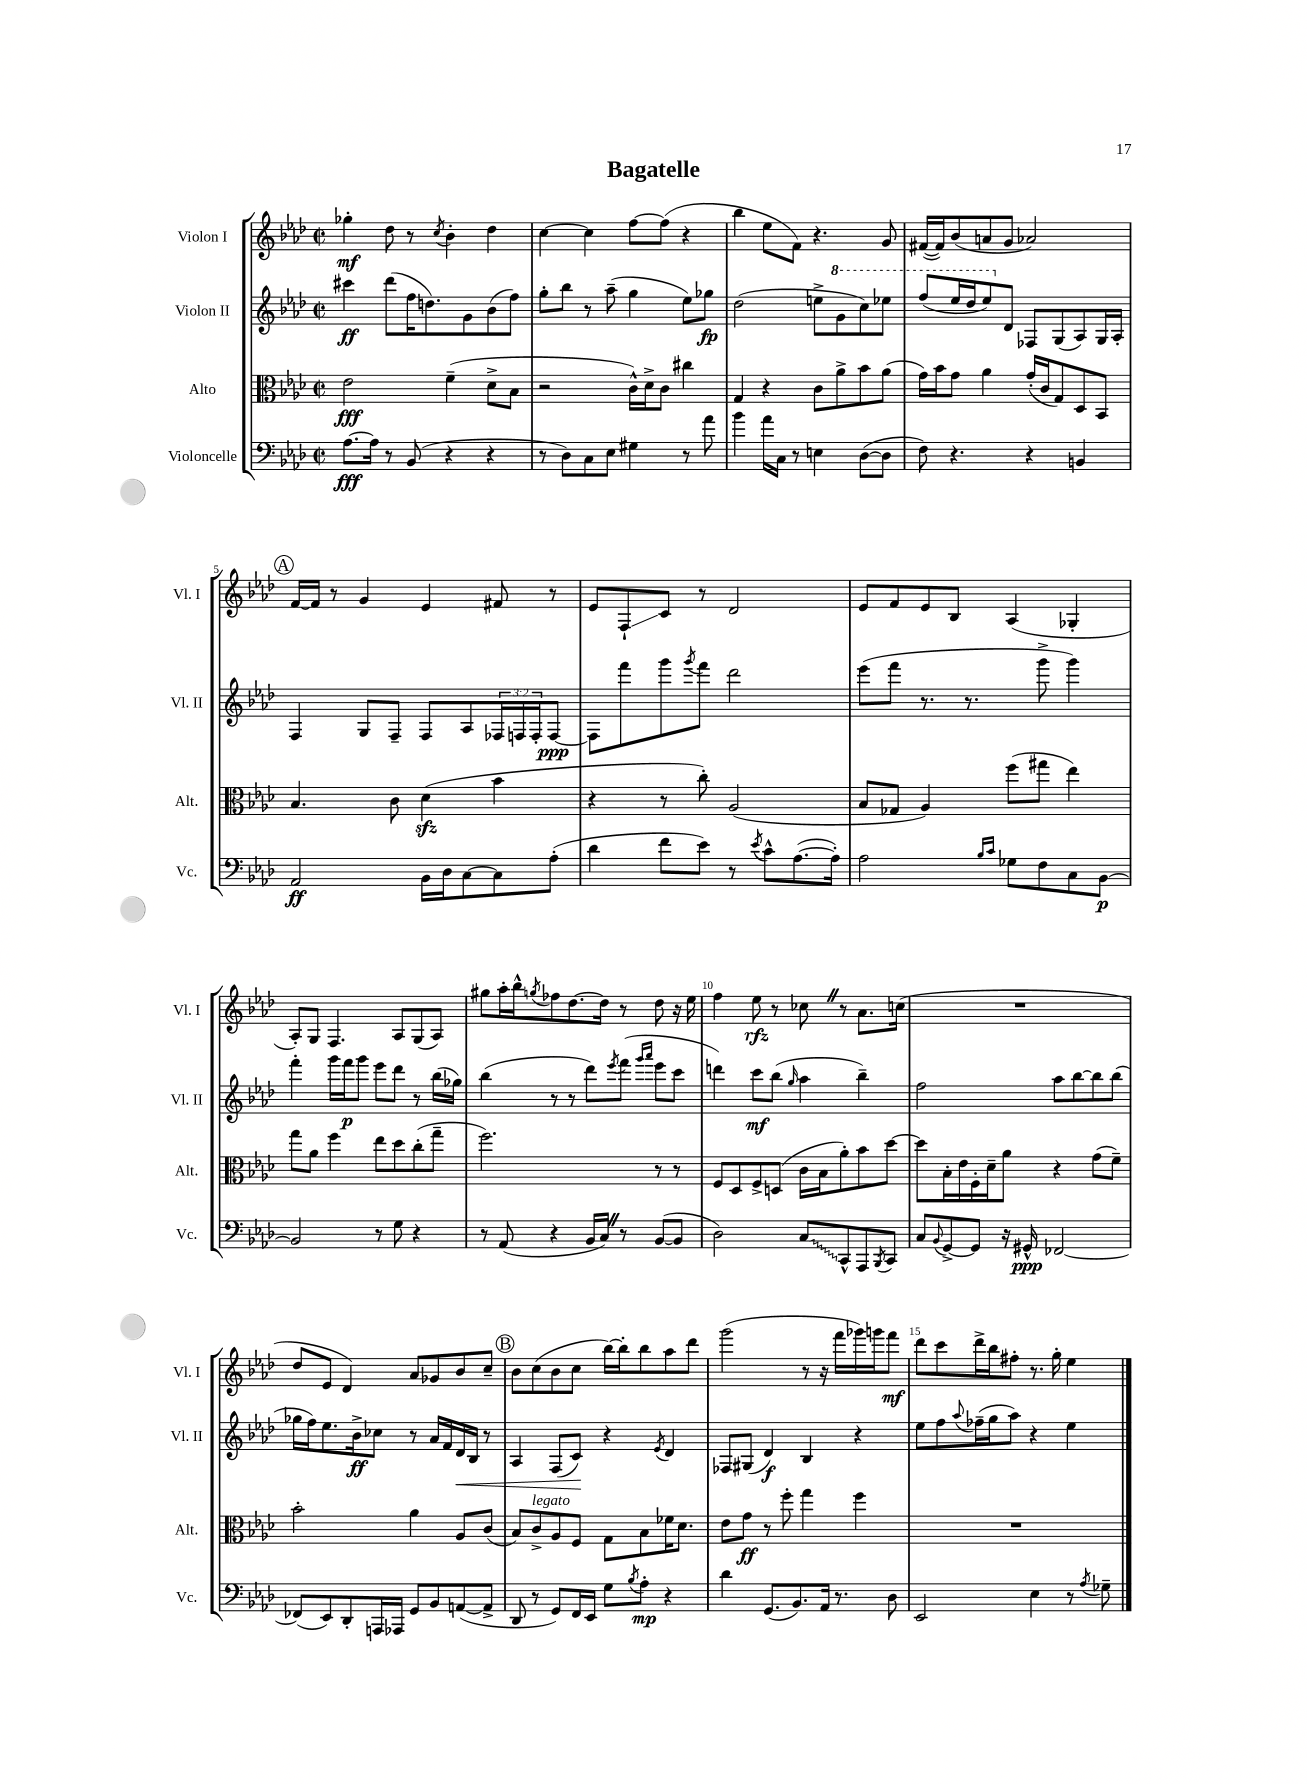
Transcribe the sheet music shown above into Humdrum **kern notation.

**kern	**kern	**kern	**kern
*staff4	*staff3	*staff2	*staff1
*clefF4	*clefC3	*clefG2	*clefG2
*k[b-e-a-d-]	*k[b-e-a-d-]	*k[b-e-a-d-]	*k[b-e-a-d-]
*M2/2	*M2/2	*M2/2	*M2/2
*met(c|)	*met(c|)	*met(c|)	*met(c|)
[8.A-\L	2e-\	4ccc#\	4gg-'\
16A-\]Jk	.	.	.
8r	.	(8ddd-\L	8dd-\
(8BB-/	.	16ff\K	8r
.	.	8.dd\)	.
.	.	.	8qcc/
4r	(4f~\	.	4b-'\
.	.	8g\	.
4r	8d-^\L	(8b-\	4dd-\
.	8B-\J	8ff\J)	.
=	=	=	=
8r	2r	8gg'\L	[4cc\
8D-\L)	.	8bb-\J	.
8C\	.	8r	4cc\]
8E-\J	.	(8aa-~\	.
4G#\	16c^^\LL)	4gg\	[8ff\L
.	16d-^\J	.	.
.	8c\J	.	(8ff\]J
8r	4cc#\	8ee-\L)	4r
8a-\	.	8gg-\J	.
=	=	=	=
4b-\	4G/	(2dd-\	4bb-\
16a-\LL	4r	.	8ee-\L
16C\JJ	.	.	.
8r	.	.	8f\J)
4E\	8c\L	8ee^\L	4.r
.	8a-^\	8gg\	.
([8D-\L	8b-\	8ccc\)	.
8D-\]J	(8a-\J	8eee-\J	8g/
=	=	=	=
8F\)	16g\LL)	(8fff/L	([16f#/LL
.	16b-\J	.	16f#/]J)
4.r	8g\J	16eee-/L	(8b-/
.	.	16ddd-/J	.
.	4a-\	8eee-/)	8a/
.	.	8d-/J	8g/J
4r	(16g'/LL	8F-/L	2a-/)
.	16c/J	.	.
.	8G/)	(8G/	.
4BB/	8D-/	8A-/)	.
.	8BB-/J	16G/L	.
.	.	16A-'/JJ	.
=	=	=	=
2AA-/	4.B-/	4F/	[16f/LL
.	.	.	16f/]JJ
.	.	.	8r
.	.	8G/L	4g/
.	8c\	8F~/J	.
16BB-\LL	(4d-\	8F/L	4e-/
16D-\J	.	.	.
[8C\	.	8A-/	.
8C\]	4b-\	24F-/L	8f#/
.	.	24F/	.
.	.	24F'/J	.
(8A-'\J	.	[8F/J	8r
=	=	=	=
4d-\	4r	8F\]L	8e-/L
.	.	8fff\	8F`/
8f\L	8r	8ggg\	8c/J
.	.	8qggg/	.
8e-\J)	8cc'\)	8fff\J	8r
8r	(2A-/	2ddd-\	2d-/
8qe-/	.	.	.
8c^^\L	.	.	.
([8.A-\	.	.	.
16A-'\]Jk)	.	.	.
=	=	=	=
2A-\	8B-/L	(8eee-\L	8e-/L
.	8G-/J	8fff\J	8f/
.	4A-/)	8.r	8e-/
.	.	.	8B-/J
.	.	8.r	.
16qqB-/LL	.	.	.
16qqc/JJ	.	.	.
8G-\L	(8ff\L	.	(4A-/
8F\	8gg#\J	8ggg^\	.
8C\	4ee-\)	4ggg\)	4G-'/
[8BB-\J	.	.	.
=	=	=	=
2BB-/]	8gg\L	4fff'\	8A-'/L)
.	8a-\J	.	8G/J
.	4ff\	16ggg\LL	4.F/
.	.	16fff\J	.
.	.	8ggg\J	.
8r	8ee-\L	8eee-\L	.
8G\	8dd-\	8ddd-\J	8A-/L
4r	(8cc'\	8r	(8G/
.	8gg~\J	(16bb-\LL	8A-/J)
.	.	16gg-\JJ)	.
=	=	=	=
8r	2.ff\)	(4bb-\	8gg#\L
(8AA-/	.	.	16aa-'\L
.	.	.	16bb-^^\J
.	.	.	8qgg/
4r	.	8r	8ff-\
.	.	8r	[8.dd-\
16BB-/LL	.	8ddd-\L)	.
16C/JJ)	.	.	16dd-\]Jk
.	.	8qeee-/	.
8r	.	(8fff\J	8r
.	.	16qqggg/LL	.
.	.	16qqaaa-/JJ	.
([8BB-/L	8r	8eee-\L	8dd-\
8BB-/]J	8r	8ccc\J	16r
.	.	.	16ee-\
=	=	=	=
2D-\)	8F/L	4ddd\)	4ff\
.	8D-/	.	.
.	8F^/	8ccc\L	8ee-\
.	(8D/J	(8bb-\J	8r
.	.	16qqgg/	.
8C/L	16c\LL	4aa-\	8cc-\
.	16B-\J	.	.
8CC^^/	8a-'\)	.	8r
8AAA-/	8b-\	4bb-~\)	8.a-\L
8qBBB-/	.	.	.
8CC/J	[8dd-\J	.	.
.	.	.	(16cc\Jk
=	=	=	=
8C/L	8dd-\]L	2ff\	1r
8qqBB-/	.	.	.
[8GG^/	16B-'\L	.	.
.	16e-\	.	.
8GG/]J	16F'\	.	.
.	16d-~\J	.	.
16r	8a-\J	.	.
16GG#^^/	.	.	.
[2FF-/	4r	8aa-\L	.
.	.	[8bb-\	.
.	(8g\L	8bb-\]	.
.	8f~\J)	(8bb-\J	.
=	=	=	=
(8FF-/]L	2b-'\	16gg-\LL	8dd-/L
.	.	16ff\J)	.
8EE-/)	.	8.ee-\	8e-/J
8DD-'/	.	.	4d-/)
.	.	16b-^\k	.
16AAA/L	.	8cc-\J	.
16AAA-/JJ	.	.	.
8GG/L	4a-\	8r	8a-/L
8BB-/	.	16a-/LL	8g-/
.	.	16f/	.
([8AA/	8A-/L	16d-/	8b-/
.	.	16B-/JJ	.
8AA^/]J	(8c/J	8r	8cc~/J
=	=	=	=
8DD-/	8B-/L)	4A-/	8b-\L
8r	8c^/	.	(8cc\
8GG/L)	8A-/	(8F/L	8b-\
16FF/L	8F/J	8c/J)	8cc\J
16EE-/JJ	.	.	.
8G\L	8G\L	4r	[16bb-\LL)
.	.	.	16bb-'\]J
8qB-/	.	.	.
8A-'\J	8B-\	.	8bb-\
.	.	8qe-/	.
4r	16f-\K	4d-/	8aa-\
.	8.d-\J	.	.
.	.	.	8ddd-\J
=	=	=	=
4d-\	8e-\L	8F-/L	(2ggg\
.	8g\J	(8G#/J	.
(8.GG/L	8r	4d-/)	.
.	8ff'\	.	.
8.BB-/)	.	.	.
.	4gg\	4B-/	8r
16AA-/Jk	.	.	16r
8.r	.	.	16fff\LL
.	4ff\	4r	16ggg-\)
.	.	.	16ggg\J
8D-\	.	.	8fff\J
=	=	=	=
2EE-/	1r	8ee-\L	8ddd-\L
.	.	8ff\	8ccc\
.	.	8qqaa-/	.
.	.	(16ff-~\L	16ddd-^\L
.	.	16gg\J	16bb-\J
.	.	8aa-\J)	8ff#'\J
4E-\	.	4r	8.r
.	.	.	16gg'\
8r	.	4ee-\	4ee-\
8qA-/	.	.	.
8G-~\	.	.	.
==	==	==	==
*-	*-	*-	*-
